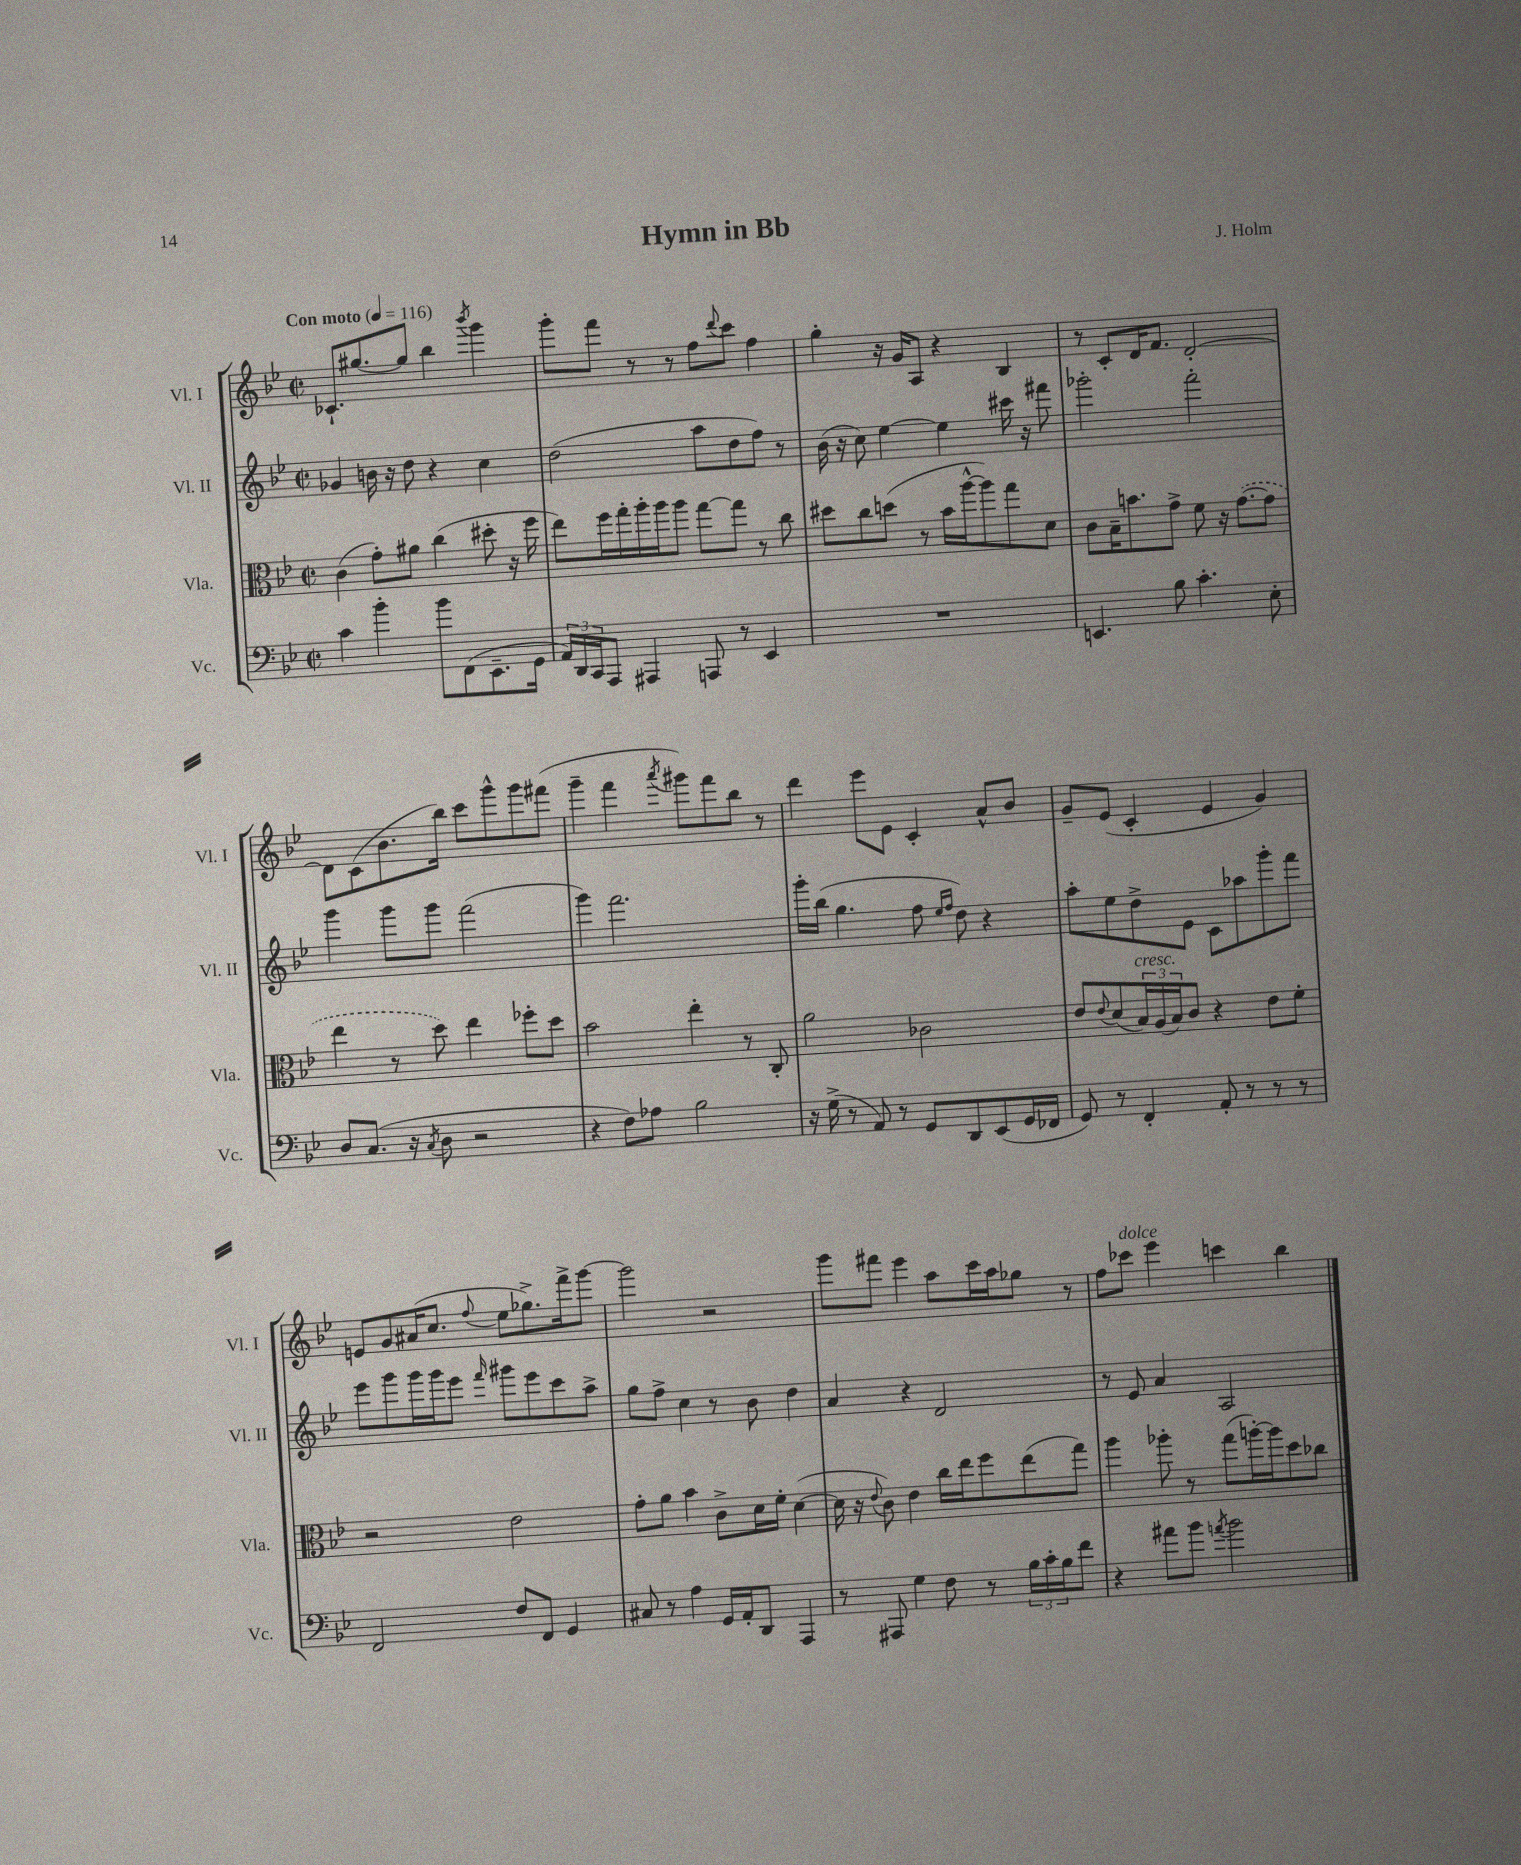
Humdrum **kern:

**kern	**kern	**kern	**kern
*part4	*part3	*part2	*part1
*staff4	*staff3	*staff2	*staff1
*I"Vc.	*I"Vla.	*I"Vl. II	*I"Vl. I
*I'Vc.	*I'Vla.	*I'Vl. II	*I'Vl. I
*clefF4	*clefC3	*clefG2	*clefG2
*k[b-e-]	*k[b-e-]	*k[b-e-]	*k[b-e-]
*M2/2	*M2/2	*M2/2	*M2/2
*met(c|)	*met(c|)	*met(c|)	*met(c|)
*MM116	*MM116	*MM116	*MM116
=1	=1	=1	=1
!	!	!	!LO:TX:a:B:t=Con moto
4c\	(4c\	4g-X/	8.c-X`/L
.	.	.	[8.gg#X/
4b-'\	8g'\L)	16bn\	.
.	.	16r	.
.	8a#X\J	8dd\	8gg#/J]
8b-\L	(4cc\	4r	4bb-\
(8FF\	.	.	.
.	.	.	8qbbb-/
8.EE-~\	8dd#X'\	4cc\	4ggg\
.	16r	.	.
16GG\Jk	16ff\	.	.
=2	=2	=2	=2
24AA/LL)	8ee-\L)	(2dd\	8ggg'\L
24DD/	.	.	.
24CC/J	.	.	.
8AAA/J	16ff\L	.	8fff\J
.	16gg'\	.	.
4AAA#X/	16aa'\	.	8r
.	16aa\J	.	.
.	8aa\J	.	8r
8AAAn/	[8gg\L	8aa\L	8ff\L
.	.	.	8qqddd/
8r	8gg\J]	8dd\	8ccc\J
4EE-/	8r	8ff\J)	4ff\
.	8cc\	8r	.
=3	=3	=3	=3
1r	8dd#X\L	(16b-\	4gg'\
.	.	16r	.
.	8cc\	8cc\)	.
.	(8ddn\J	[4ee-\	16r
.	.	.	16g/KL
.	8r	.	8A/J
.	16b-\LL	4ee-\]	4r
.	[16aa^^\J	.	.
.	8aa\])	.	.
.	8gg\	16ccc#X\	4B-/
.	.	16r	.
.	8d\J	8fff#X\	.
=4	=4	=4	=4
4.EEn/	8c\L	2ggg-X'\	8r
.	16B-~\K	.	8c'/L
.	8.bn\	.	.
.	.	.	16d/K
.	.	.	8.f/J
8B-\	8g^\J	.	.
4.c'\	8f\	2fff'\	[2d'/
.	16r	.	.
.	([8.g\L	.	.
8E-'\	8g\J]	.	.
!!LO:LB:g=z
=5	=5	=5	=5
8D/L	4ee-\	4ggg\	8d\L]
(8.C/J	.	.	(8c\
.	8r	8ggg\L	8.b-\
16r	.	.	.
8qC/	.	.	.
8D\	8dd\)	8ggg\J	.
.	.	.	16bb-\Jk)
2r	4ee-\	(2fff\	8ccc\L
.	.	.	8ggg^^\
.	8ff-X'\L	.	8ggg\
.	8dd\J	.	(8fff#X\J
=6	=6	=6	=6
4r	2b-\	4ggg\)	4ggg~\
8F\L)	.	2.fff\	4fff\
8A-X\J	.	.	.
.	.	.	8qaaa/
2B-\	4ee-'\	.	8ggg#X\L)
.	.	.	8fff\
.	8r	.	8bb-\J
.	8C'/	.	8r
=7	=7	=7	=7
16r	2a\	16ggg'\LL	4ddd\
(16G^\	.	(16bb-\JJ	.
8r	.	4.gg\	.
8AA/)	.	.	8eee-\L
8r	.	.	8e-\J
8GG/L	2c-X\	8ff\	4c'/
.	.	16qqee-/LL	.
.	.	16qqff/JJ	.
8DD/	.	8dd\)	.
(8EE-/	.	4r	8a^^/L
16GG/L	.	.	8b-/J
16FF-X/JJ	.	.	.
=8	=8	=8	=8
8GG/)	8e-/L	8aa'\L	8g~/L
.	8qqe-/	.	.
8r	(8d/	8ee-\	(8e-/J
!	!LO:TX:a:i:t=cresc.	!	!
4FF'/	24B-/L)	8dd^\	4c'/
.	(24A/	.	.
.	24B-/J)	.	.
.	8c/J	8e-\J	.
8AA'/	4r	8c\L	4e-/
8r	.	8aa-X\	.
8r	8e-\L	8ggg'\	4g/)
8r	8f'\J	8fff\J	.
!!LO:LB:g=z
=9	=9	=9	=9
2FF/	2r	8eee-\L	8en/L
.	.	8ggg\	8g/
.	.	16ggg\L	(16a#X/K
.	.	16ggg\J	8.cc/J
.	.	8eee-\J	.
.	.	16qqfff/	8qqff/
8F/L	2e-\	8ggg#X\L	8ee-\L
8FF/J	.	8eee-\	8.gg-X^\)
4GG/	.	8ccc\	.
.	.	.	16fff^\k
.	.	8aa^\J	[8ggg\J
=10	=10	=10	=10
8C#X/	8g'\L	8gg\L	2ggg\]
8r	8a\J	8ff^\J	.
4A\	4b-\	4cc\	.
16GG/LL	8c^\L	8r	2r
16AA'/J	.	.	.
8DD/J	16d\L	8b-\	.
.	16f'\JJ	.	.
4AAA/	([4d\	4dd\	.
=11	=11	=11	=11
8r	16d\]	4a/	8ggg\L
.	16r	.	.
.	8qqe-/	.	.
8AAA#X/	8c\)	.	8fff#X\J
4G\	4e-\	4r	4eee-\
8F\	16cc\LL	2d/	8aa\L
.	16ee-\J	.	.
8r	8ff\	.	16ccc\L
.	.	.	16aa\J
24B-\LL	(8ee-\	.	8gg-X\J
24c'\	.	.	.
24B-\J	.	.	.
8f\J	8gg\J)	.	8r
=12	=12	=12	=12
4r	4aa\	8r	8ff\L
!	!	!	!LO:TX:a:i:t=dolce
.	.	8e-/	8ccc-X\J
8a#X\L	8aa-X'\	4a/	4eee-\
8b-\J	8r	.	.
8qan/	.	.	.
2b-\	(8gg\L	2A/	4cccn\
.	[16aan'\L)	.	.
.	16aa\J]	.	.
.	8dd\	.	4bb-\
.	8cc-X\J	.	.
==	==	==	==
*-	*-	*-	*-
